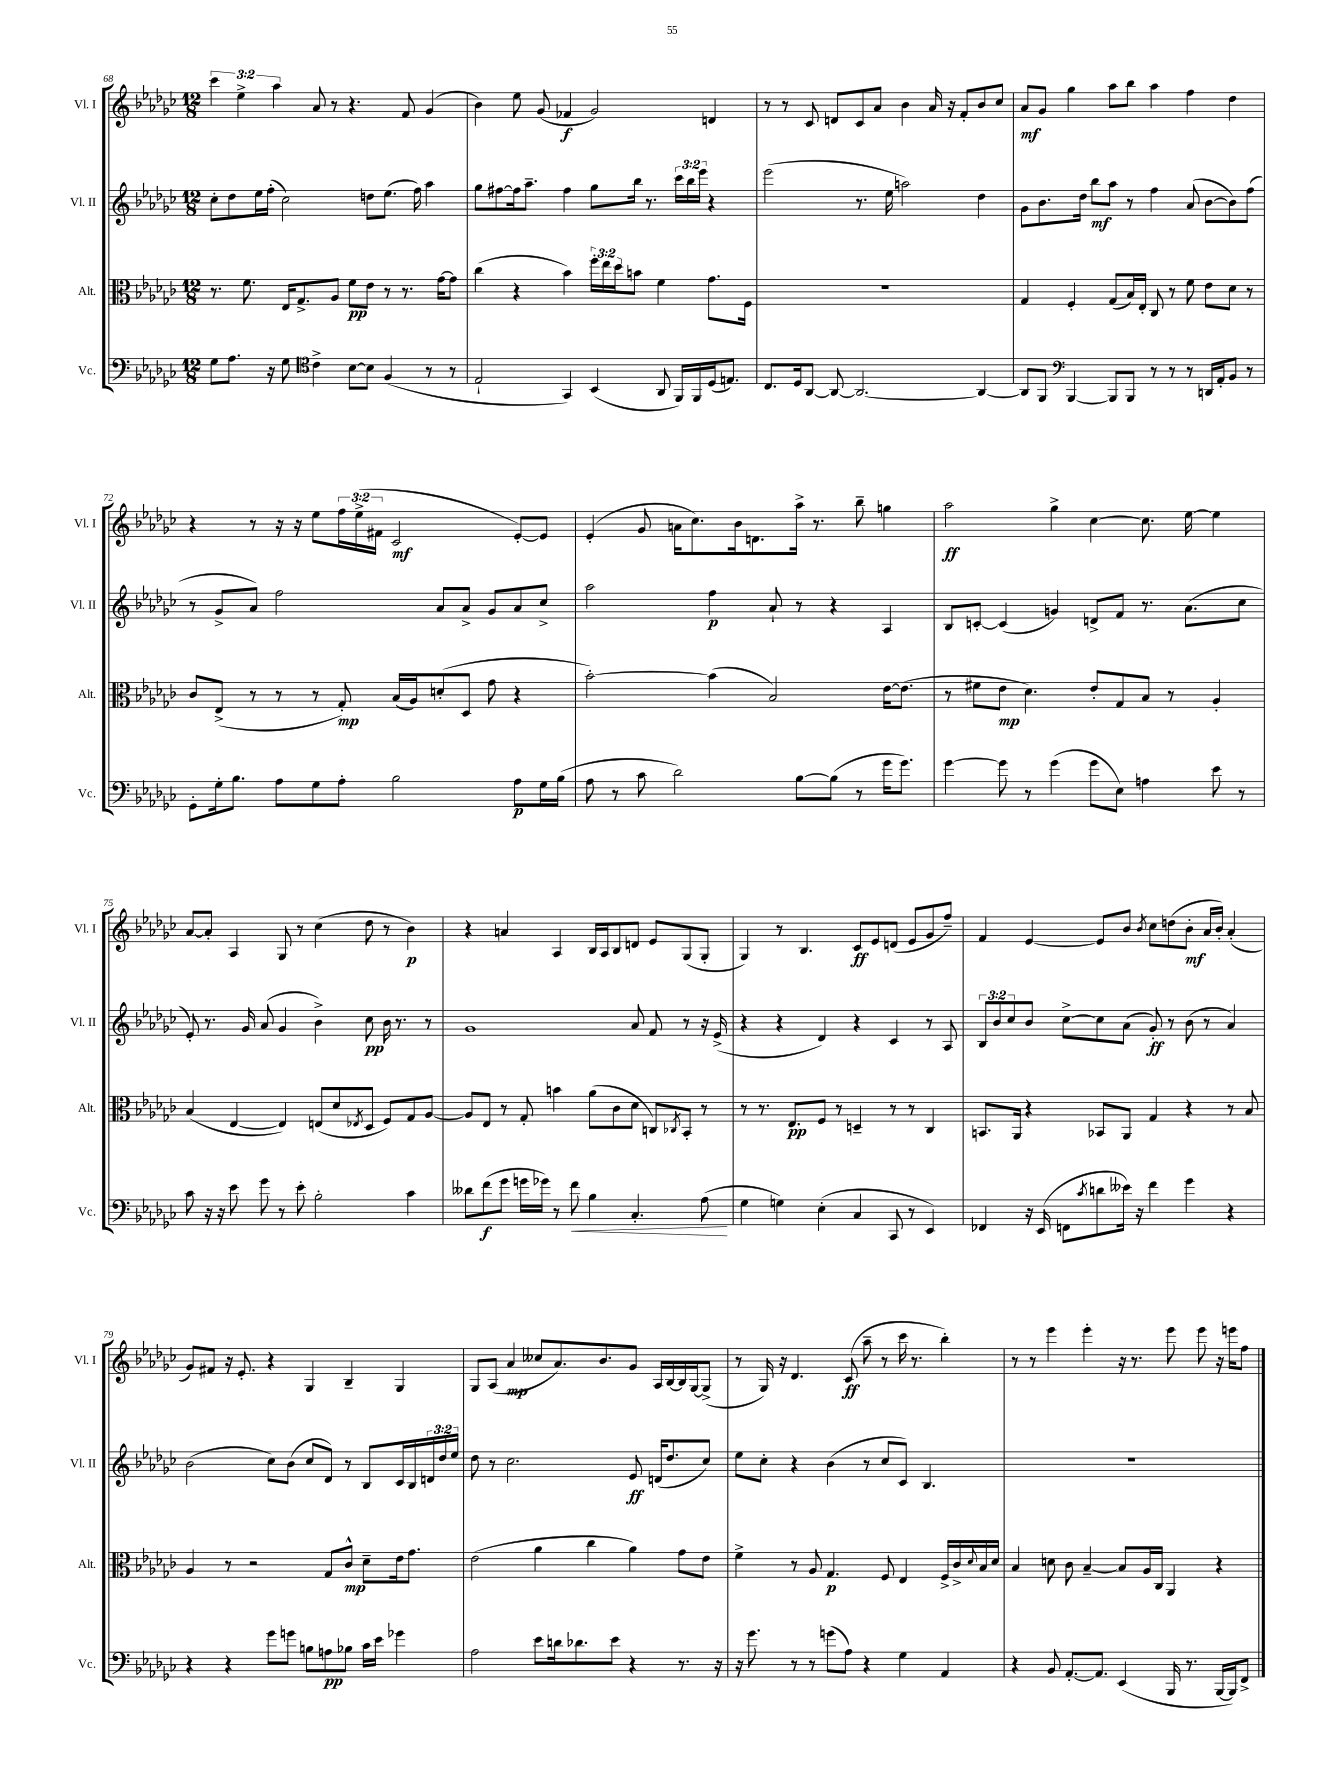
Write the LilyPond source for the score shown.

<<
\new StaffGroup <<
\new Staff = "s0" \with { instrumentName = "Vl. I" shortInstrumentName = "Vl. I" } {
    \clef treble \key ges \major \numericTimeSignature \time 12/8 \override Staff.TupletNumber.text = #tuplet-number::calc-fraction-text
    \tuplet 3/2 { ces'''4 ees''4-> aes''4 } aes'8 r8 r4. f'8 ges'4( |
    bes'4) ees''8 ges'8( fes'4\f ges'2) d'4 |
    r8 r8 ces'8 d'8 ces'8 aes'8 bes'4 aes'16 r16 f'8-. bes'8 ces''8 |
    aes'8\mf ges'8 ges''4 aes''8 bes''8 aes''4 f''4 des''4 |
    r4 r8 r16 r16 ees''8 \tuplet 3/2 { f''16 ees''16->( fis'16 } ces'2\mf ees'8~-.) ees'8 |
    ees'4-.( ges'8 a'16 ces''8.) bes'16 d'8. aes''16-> r8. bes''8-- g''4 |
    aes''2\ff ges''4-> ces''4~ ces''8. ees''16~ ees''4 |
    aes'8~ aes'8-. aes4 ges8 r8 ces''4( des''8 r8 bes'4\p) |
    r4 a'4 aes4 bes16 aes16 bes8 d'8 ees'8 ges8( ges8-. |
    ges4) r8 bes4. ces'8\ff ees'8 d'8( ees'8 ges'8 f''8--) |
    f'4 ees'4~ ees'8 bes'8 \acciaccatura { bes'8 } ces''8 d''8( bes'8-.\mf aes'16 bes'16-.) aes'4-.( |
    ges'8) fis'8 r16 ees'8.-. r4 ges4 bes4-- ges4 |
    ges8 aes8( aes'4\mp ceses''8 aes'8.) bes'8. ges'8 aes16 bes16~ bes16 ges16~ ges8->( |
    r8 ges16) r16 des'4. ces'8\ff( aes''8-- r8 ces'''16 r8. bes''4-.) |
    r8 r8 ees'''4 ees'''4-. r16 r8. ees'''8 ees'''8 r16 e'''16 f''8 \bar "|." |
}
\new Staff = "s1" \with { instrumentName = "Vl. II" shortInstrumentName = "Vl. II" } {
    \clef treble \key ges \major \numericTimeSignature \time 12/8 \override Staff.TupletNumber.text = #tuplet-number::calc-fraction-text
    ces''8-. des''8 ees''16 f''16-.( ces''2) d''8 ees''8.( f''16) aes''4 |
    ges''8 fis''8~ fis''16 aes''8.-- fis''4 ges''8 bes''16 r8. \tuplet 3/2 { ces'''16 bes''16 ees'''16 } r4 |
    ees'''2( r8. ees''16 a''2) des''4 |
    ges'8 bes'8. des''16 bes''8\mf aes''8 r8 f''4 aes'8( bes'8~ bes'8) f''8( |
    r8 ges'8-> aes'8) f''2 aes'8 aes'8-> ges'8 aes'8 ces''8-> |
    aes''2 f''4\p aes'8-! r8 r4 aes4 |
    bes8 c'8~-. c'4( g'4) d'8-> f'8 r8. aes'8.( ces''8 |
    ees'8-.) r8. ges'16 aes'8( ges'4 bes'4->) ces''8\pp bes'16 r8. r8 |
    ges'1 aes'8 f'8 r8 r16 ees'16->( |
    r4 r4 des'4) r4 ces'4 r8 aes8 |
    \tuplet 3/2 { bes8 bes'8 ces''8 } bes'8 ces''8~-> ces''8 aes'8( ges'8-.\ff) r8 bes'8( r8 aes'4) |
    bes'2( ces''8) bes'8( ces''8 des'8) r8 bes8 ces'16 bes16 \tuplet 3/2 { d'16 des''16 ees''16 } |
    des''8 r8 ces''2. ees'8\ff d'16( des''8. ces''8) |
    ees''8 ces''8-. r4 bes'4( r8 ces''8 ces'8) bes4. |
    R1. \bar "|." |
}
\new Staff = "s2" \with { instrumentName = "Alt." shortInstrumentName = "Alt." } {
    \clef alto \key ges \major \numericTimeSignature \time 12/8 \override Staff.TupletNumber.text = #tuplet-number::calc-fraction-text
    r8. f'8. ees16 ges8.-> aes8 f'8\pp ees'8 r8 r8. ges'16~ ges'8 |
    ces''4( r4 bes'4) \tuplet 3/2 { f''16-. ees''16 des''16 } b'8 f'4 ges'8. f16 |
    R1. |
    ges4 f4-. ges8( bes16) ees16-. ces8 r8 f'8 ees'8 des'8 r8 |
    ces'8 ees8->( r8 r8 r8 ges8-.\mp) bes16( aes16) d'8-.( des8 ges'8 r4 |
    bes'2~-.) bes'4( bes2) ees'16~ ees'8.( |
    r8 fis'8 ees'8\mp des'4.) ees'8-. ges8 bes8 r8 aes4-. |
    bes4( ees4~ ees4) e8( des'8 \acciaccatura { ees8 } des8 f8) ges8 aes8~ |
    aes8 ees8 r8 ges8-. b'4 aes'8( ces'8 des'8 c8) \acciaccatura { ces8 } bes,8-. r8 |
    r8 r8. ees8.\pp f8 r8 d4-- r8 r8 ces4 |
    b,8. aes,16 r4 bes,8 aes,8 ges4 r4 r8 bes8 |
    aes4 r8 r2 ges8 ces'8-^\mp des'8-- ees'16 ges'8. |
    ees'2( aes'4 ces''4 aes'4) ges'8 ees'8 |
    f'4-> r8 aes8 ges4.\p f8 ees4 f16-> ces'16-> \appoggiatura { des'8 } bes16 des'16 |
    bes4 d'8 ces'8 bes4~-- bes8 aes16 ces16 aes,4 r4 \bar "|." |
}
\new Staff = "s3" \with { instrumentName = "Vc." shortInstrumentName = "Vc." } {
    \clef bass \key ges \major \numericTimeSignature \time 12/8
    ges8 aes8. r16 ges8 \clef tenor ces'4-> bes8~ bes8 f4( r8 r8 |
    ees2-! ges,4) bes,4( aes,8 f,16) f,16 des16( e8.) |
    ces8. des16 aes,8~ aes,8~ aes,2.~ aes,4~ |
    aes,8 f,8 \clef bass bes,,4~ bes,,8 bes,,8 r8 r8 r8 d,16 aes,16-. bes,8 r8 |
    ges,8-. ges16-. bes8. aes8 ges8 aes8-. bes2 aes8\p ges16 bes16( |
    aes8 r8 ces'8 des'2) bes8~ bes8( r8 ges'16 ges'8.) |
    ges'4~ ges'8 r8 ges'4( ges'8 ees8) a4 ees'8 r8 |
    ces'8 r16 r16 ees'8 ges'8 r8 ees'8-. bes2-. ces'4 |
    deses'8 f'8\f( ges'8 g'16 ges'16) r8 f'8\< bes4 ces4.-. aes8\!( |
    ges4 g4) ees4-.( ces4 ces,8 r8 ees,4) |
    fes,4 r16 ees,16( f,8 \acciaccatura { ces'8 } d'8 eeses'16) r16 f'4 ges'4 r4 |
    r4 r4 ges'8 g'8 b8 a8\pp bes8 ces'16 ees'16 ges'4 |
    aes2 ees'8 d'16 des'8. ees'8 r4 r8. r16 |
    r16 ges'8. r8 r8 g'8( aes8) r4 ges4 aes,4 |
    r4 bes,8 aes,8.~-. aes,8. ees,4( bes,,16 r8. bes,,16~ bes,,16) f,8-> \bar "|." |
}
>>
>>
\layout { \context { \Score currentBarNumber = #68 } }
